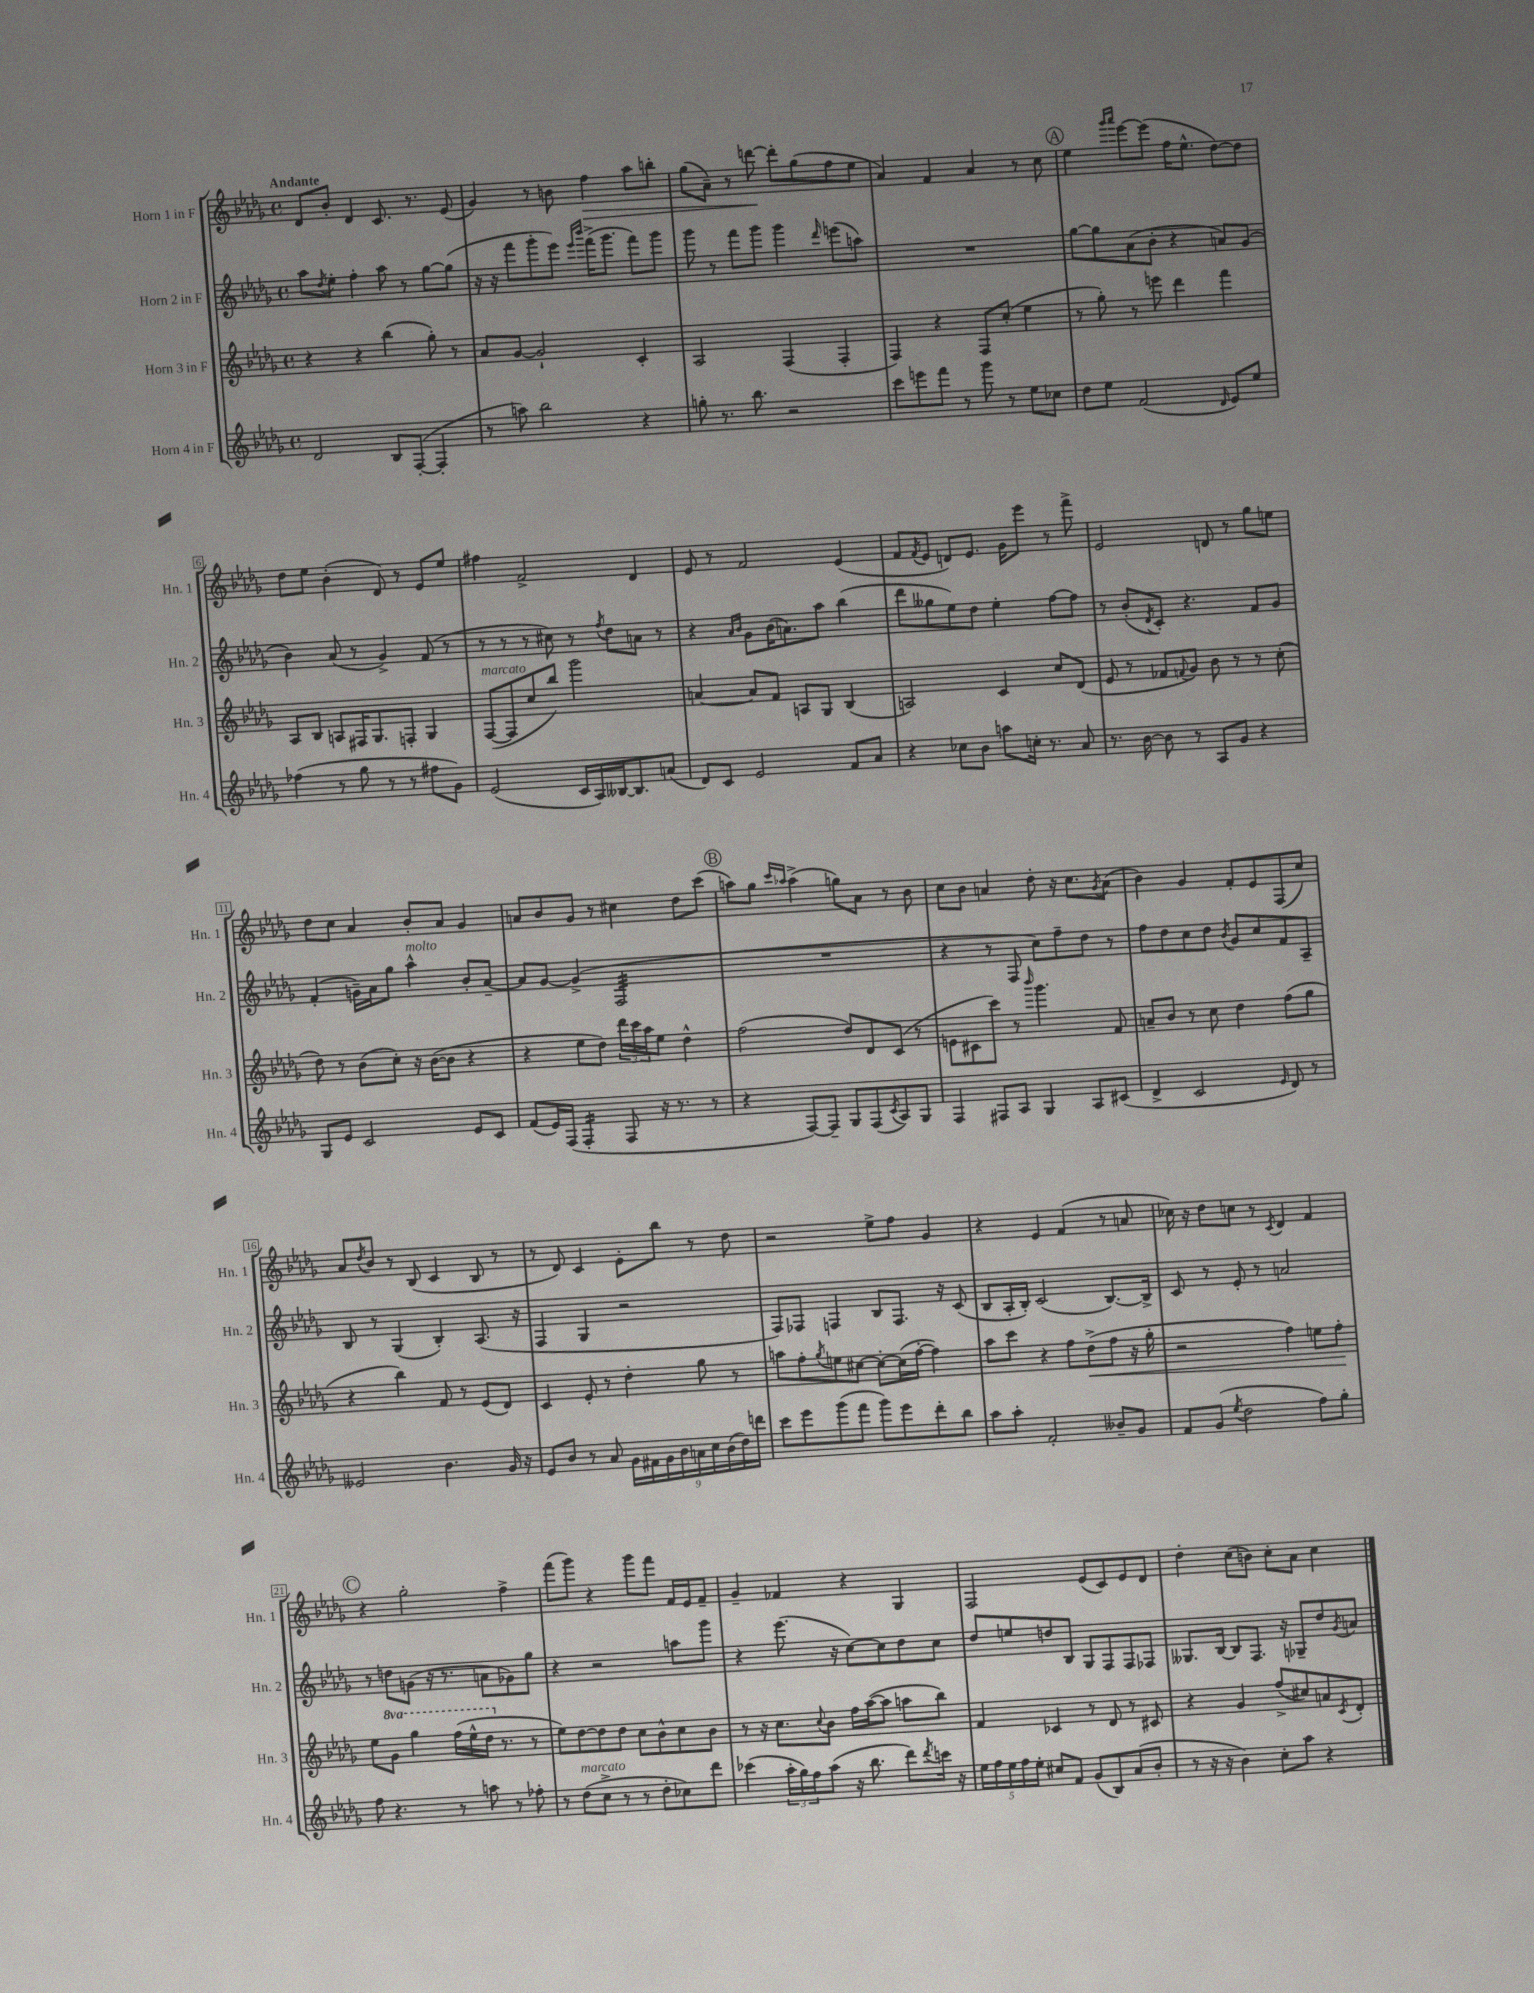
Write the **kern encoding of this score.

**kern	**kern	**kern	**kern
*staff4	*staff3	*staff2	*staff1
*clefG2	*clefG2	*clefG2	*clefG2
*k[b-e-a-d-g-]	*k[b-e-a-d-g-]	*k[b-e-a-d-g-]	*k[b-e-a-d-g-]
*M4/4	*M4/4	*M4/4	*M4/4
*met(c)	*met(c)	*met(c)	*met(c)
2d-	4r	8aa-	8d-
.	.	8qdd-	.
.	.	8ee-'	8b-'
.	4r	4ff'	4d-
8B-	(4bb-	8aa-	8.c
([8F'	.	8r	.
.	.	.	8.r
4F']	8gg-')	[8gg-	.
.	8r	(8gg-]	(8e-
=	=	=	=
8r	8a-	16r	4g-)
.	.	16r	.
8aa)	[8g-	8fff	.
2bb-	2g-`]	8ggg-'	8r
.	.	8eee-)	8b
.	.	16qqeee-	.
.	.	16qqbbb-	.
.	.	(16fff^	4ff
.	.	8.ggg-	.
4r	4c'	8fff)	8aa-
.	.	8ggg-	8bb'
=	=	=	=
8gg'	2A-	8ggg-	(8gg-
8.r	.	8r	8a-~)
.	.	8fff	8r
8.bb-	.	.	.
.	.	8ggg-	[8ddd
2r	(4F	4ggg-	8ddd']
.	.	.	(8gg-
.	.	16qqddd-	.
.	4F'	(8eee	8ff
.	.	8aa)	8ee-
=	=	=	=
8ccc	4F)	1r	4a-)
8eee	.	.	.
8fff	4r	.	4f
8r	.	.	.
8ggg-	8F	.	4a-
8r	(8cc'	.	.
8ee-	4ee-	.	8r
8cc-	.	.	8cc
=	=	=	=
8dd-	8r	[8gg-	4ee-
8ee-	8gg-')	8gg-]	.
.	.	.	16qqggg-
.	.	.	16qqaaa-
(2f	8r	(8a-	[8eee-
.	8eee	8b-'	(8eee-]
.	4ddd-	4r	16ff
.	.	.	8.ee-^^
16qqd-	.	.	.
8e-)	4fff	8a)	[8dd-)
8ee-	.	(8g-	8dd-]
=	=	=	=
(4ff-	8A-	4b-)	8dd-
.	8B-	.	8ee-
8r	8A	(8a-	(4b-'
8gg-	16F#	8r	.
.	8.G-	.	.
8r	.	4g-^)	8d-)
8r	8F'	.	8r
8ff#	4G-	(8f	8e-
8g-)	.	8r	8ee-
=	=	=	=
(2e-	([8F	8r	4ff#
.	8F]	8r	.
.	8cc	8r	2f^
.	8bb-)	8cc#)	.
16c	2ggg-	8r	.
16A-)	.	.	.
.	.	8qff	.
[16B--	.	8dd-	.
8.B--]	.	.	.
.	.	8a	4d-
(8a	.	8r	.
=	=	=	=
8d-)	[4a	4r	8e-
8c	.	.	8r
.	.	16qqa-	.
.	.	16qqb-	.
2e-	8a]	8g-	2f
.	8f	(16b-	.
.	.	8.a)	.
.	8A	.	.
.	8G-	8aa-	.
8f	(4B-	(4bb-	(4e-
8a-	.	.	.
=	=	=	=
4r	2A)	8ddd-	8f
.	.	.	8qf
.	.	8gg--	8e-
8cc-	.	8ee-)	8d)
8b-	.	8dd-	8.e-
8aa	4c	4ee-'	.
.	.	.	16g-
16cc'	.	.	8eee-
8.r	.	.	.
.	8cc	[8ff	8r
8a-	(8d-	8ff]	8fff^
=	=	=	=
8.r	8e-	8r	2e-
.	8r	(8b-'	.
[16b-	.	.	.
.	.	8qd-	.
8b-]	8f-	8c')	.
.	8qqf	.	.
8r	8g-)	4.r	.
8A-	8b-	.	8d
8g-	8r	.	8r
4r	8r	8f	8gg-
.	(8cc'	8g-	8ee
=	=	=	=
8G-	8dd-)	(4f'	8dd-
8e-	8r	.	8cc
2c	(8b-	16g~)	4a-
.	.	16a-	.
.	8cc')	8gg-	.
.	16r	4aa-^^	8b-'
.	([16b-	.	.
.	8b-]	.	8a-
8e-	4r	8b-'	4g-
8c	.	[8a-~	.
=	=	=	=
(8f	4r	8a-]	8a
16e-)	.	[8g-	8b-
(16F	.	.	.
4F'	8ee-	(4g-^]	8g-
.	8dd-)	.	8r
8F	24ddd-	2F	4cc#
.	24ccc	.	.
.	24aa-	.	.
16r	8ee-	.	.
8.r	.	.	.
.	4dd-^^	.	8dd-
8r	.	.	(8ccc
=	=	=	=
4r	(2ff	1r	8aa)
.	.	.	8gg-
.	.	.	16qqccc
.	.	.	16qqaa-
[8F)	.	.	(4aa-^
8F~]	.	.	.
8G-	8dd-)	.	8gg)
(8F	8d-	.	8a-
8qc	.	.	.
8A-)	(8c	.	8r
8G-	8r	.	8b-
=	=	=	=
4F	8e	4r	8cc
.	8c#	.	8b-
8F#	8ccc)	8r	4a
8A-	8r	8F	.
.	16qqbbb-	.	.
4G-	4.ggg-	8cc)	8dd-'
.	.	8ff~	16r
.	.	.	8.cc
8A-	.	8dd-	.
.	.	.	8qg-
(8c#	8f	8r	(8a
=	=	=	=
4d-^	8a~	8ff	4b-)
.	8b-	8dd-	.
2c	8r	8cc	4g-
.	8cc	8dd-	.
.	.	8qb-	.
.	4dd-	8g-	8f'
.	.	8cc	8e-
16qqe-	.	.	.
8d-)	(8ff	8f	(8F
8r	8gg-	8A-~	8cc)
=	=	=	=
2e--	4r	8B-	8a-
.	.	.	8qdd-
.	.	8r	8b-
.	4bb-)	(4G-	8r
.	.	.	(8B-
4.b-	8f	4B-')	4c
.	8r	.	.
.	(8e-	(8.A-	8B-
16g-	8d-)	.	8r
16r	.	16r	.
=	=	=	=
8e-	4c	4F	8r
8b-	.	.	8d-)
8r	8e-'	4G-	4c
8a-	8r	.	.
18g-	4dd-'	2r	8e-'
18f#	.	.	.
18g-	.	.	.
.	.	.	8bb-
18b-	.	.	.
18a	.	.	.
.	8gg-	.	8r
18cc	.	.	.
(18b-	.	.	.
.	8r	.	8dd-
18dd-)	.	.	.
18ddd	.	.	.
=	=	=	=
8ccc	8aa	8F)	2r
8eee-	8ff'	8F-	.
.	8qgg-	.	.
(8ggg-	8ee	4F	.
8fff	[8cc#	.	.
8ggg-)	8cc#'_	8B-	8ee-^
8eee-	(16cc#]	8.F	8ff
.	[16ff'	.	.
8ddd-'	4ff])	.	4g-
.	.	16r	.
8bb-	.	(8c	.
=	=	=	=
8aa-	8aa-	8B-	4r
8aa-'	8ccc	16A-'	.
.	.	16B-')	.
2f'	4r	(2c	4e-
.	8ff	.	(4f
.	(8dd-^	.	.
8b--~	8ff	[8.B-)	8r
8g-	16r	.	8a
.	16gg-'	16B-^]	.
=	=	=	=
8f	2r	8c	16cc-)
.	.	.	16r
(8g-	.	8r	8dd-
8qee-	.	.	.
2dd-	.	8e-'	8cc
.	.	8r	8r
.	.	.	8qc
.	4ff)	2a	4d-
8ff)	8ee	.	4f
8gg-'	8ff'	.	.
=	=	=	=
8ff	8ee-	8r	4r
4.r	8gg-	8dd	.
.	4ggg-	(8g	2gg-'
.	.	16r	.
.	.	8.r	.
8r	(16fff	.	.
.	16eee-^^	.	.
8aa	16ddd-	8a	.
.	8.r	.	.
8r	.	8g-)	4ff^
8ff-'	8r	8gg-	.
=	=	=	=
8r	8ee-)	4r	(8fff
(8dd-	[8dd-	.	8ggg-)
8cc^	8dd-]	2r	4r
8r	8dd-	.	.
8r	8cc	.	8ggg-
8dd-'	8b-^^	.	8fff
8cc-)	8cc	8aa	16f
.	.	.	16e-
8ddd-	8b-	8ggg-	8f~
=	=	=	=
(4ccc-	8r	4r	4g-~
.	16r	.	.
.	8.cc	.	.
24aa-'	.	(8.eee-	4f-
24gg-)	.	.	.
24ff	.	.	.
.	8qqcc	.	.
(8aa-	8b-	.	.
.	.	16r	.
16r	16ff	[8cc)	4r
8.bb-	([16aa-	.	.
.	8aa-]	8cc]	.
8ddd-)	8aa	8dd-	4G-
8qddd-	.	.	.
16ccc	8bb-)	8cc	.
16r	.	.	.
=	=	=	=
20ee-	4f	8dd-	2F
20ff	.	.	.
20ee-	.	.	.
.	.	8ee	.
20ff	.	.	.
20ee-'	.	.	.
8cc#	4c-	8dd	.
8f	.	8B-	.
(8g-	8r	8G-	(8e-
8B-)	8d-	8F	8c)
(8a-	8r	8F	8e-
8b-'	8c#	8F-	8d-
=	=	=	=
8r	4r	8.G--	4dd-'
16r	.	.	.
16r	.	[16B-	.
4b-)	4g-	8B-]	(8cc
.	.	8.F	8b)
8cc'	(8ff^	.	8cc'
.	.	16r	.
8aa-	8cc#)	8G-~	8a-
4r	8a	8dd-	4cc
.	8qc	8qg-	.
.	8d-'	8a	.
==	==	==	==
*-	*-	*-	*-
